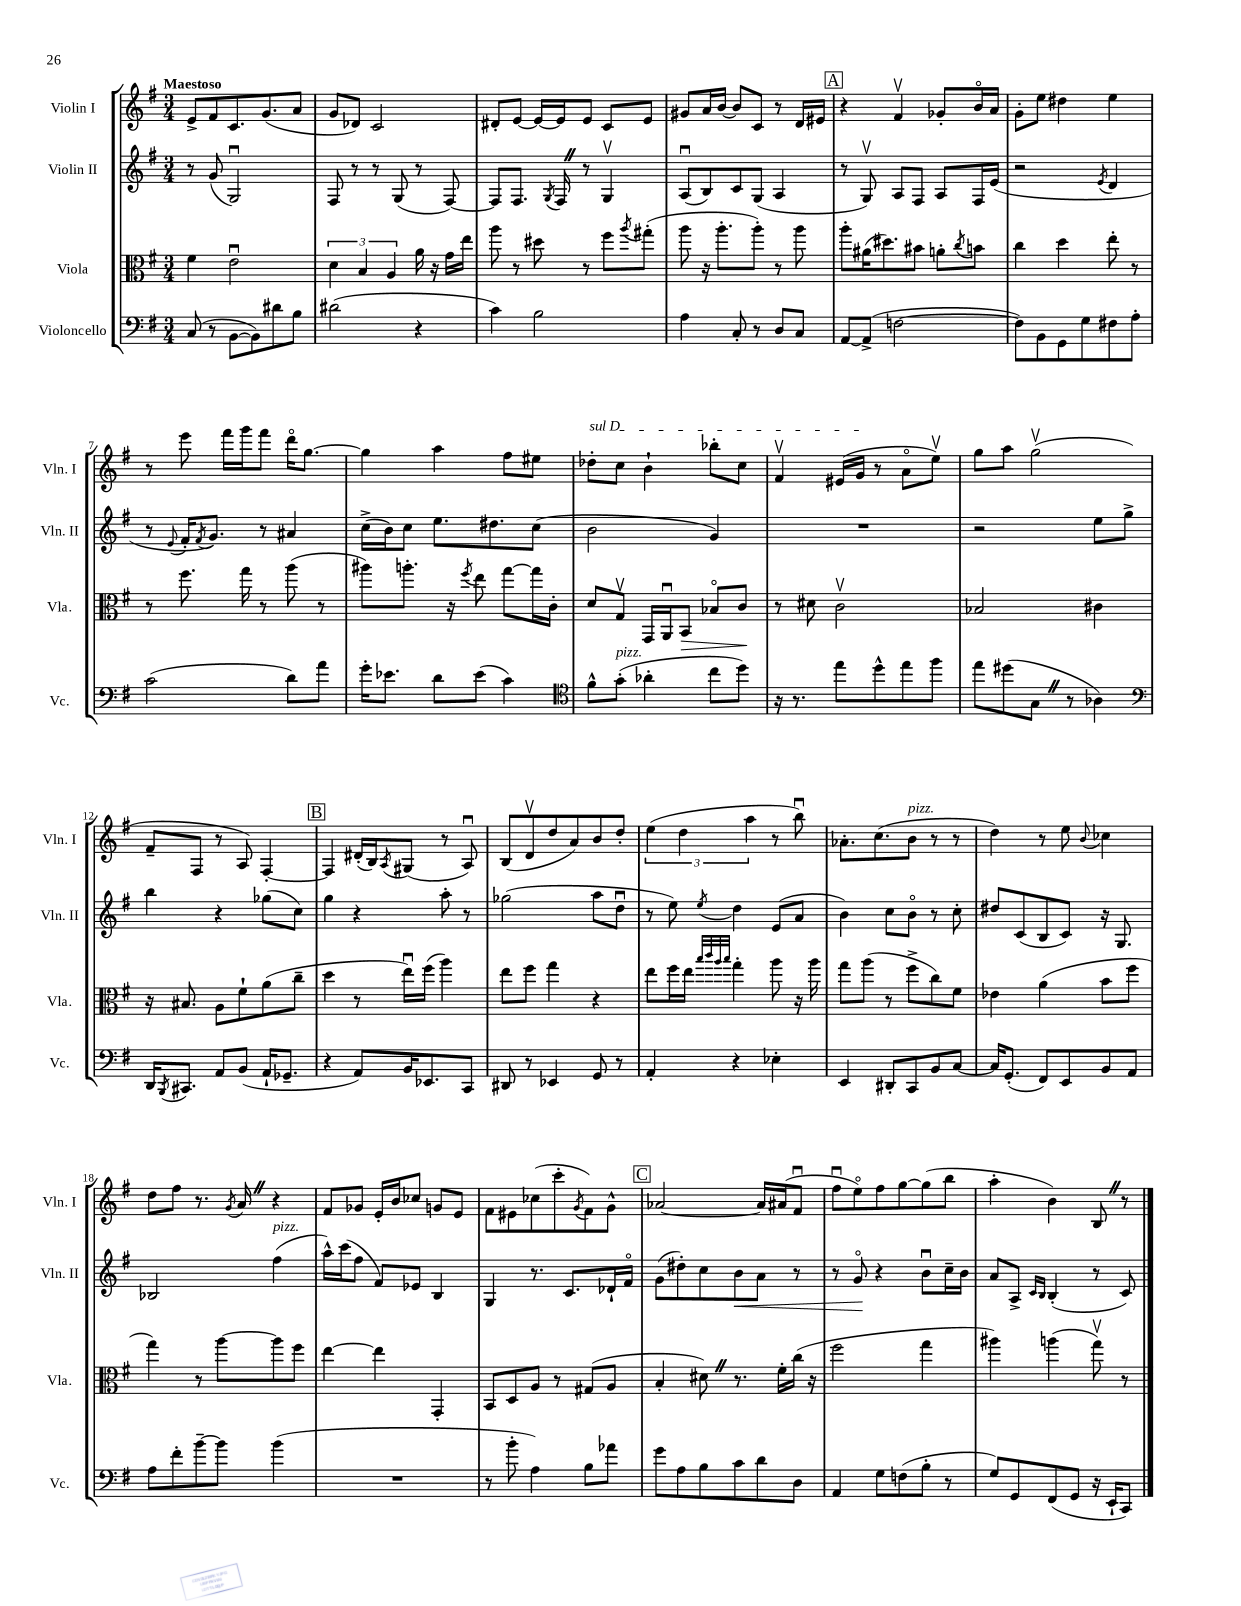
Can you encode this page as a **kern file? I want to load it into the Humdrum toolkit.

**kern	**kern	**kern	**kern
*staff4	*staff3	*staff2	*staff1
*clefF4	*clefC3	*clefG2	*clefG2
*k[f#]	*k[f#]	*k[f#]	*k[f#]
*M3/4	*M3/4	*M3/4	*M3/4
(8C	4f#	8r	8e^
8r	.	(8g	8f#
[8BB	2eu	2Gu)	8.c
8BB])	.	.	.
.	.	.	(8.g
8d#	.	.	.
8B	.	.	8a
=	=	=	=
(2d#	6d	8F#	8g
.	.	8r	8d-)
.	6B	.	.
.	.	8r	2c
.	6A	.	.
.	.	(8G	.
4r	16a	8r	.
.	16r	.	.
.	16g	[8F#)	.
.	16ee	.	.
=	=	=	=
4c)	8aa	8F#]	8d#'
.	8r	8.F#	[8e
2B	8dd#	.	16e_
.	.	8qG	.
.	.	16F#	16e]
.	8r	8r	8e
.	8ff#	4Gv	8c
.	8qaa	.	.
.	(8gg#'	.	8e
=	=	=	=
4A	8aa	(8Au	8g#
.	16r	8B)	16a
.	8.aa'	.	[16b
8C'	.	8c	8b]
8r	8aa')	(8G	8c
8D	8r	4A	8r
8C	8aa	.	16d
.	.	.	16e#
=	=	=	=
[8AA	8aa'	8r	4r
(8AA^]	(16a#	8Gv)	.
.	8.dd#)	.	.
[2F	.	8A	4f#v
.	8b#	8F#	.
.	8a'	8A	8g-'
.	8qcc	.	.
.	8b	16F#	16bo
.	.	(16e	16a
=	=	=	=
8F])	4cc	2r	8g'
8BB	.	.	8ee
8GG	4dd	.	4dd#
8G	.	.	.
.	.	8qe	.
8F#	8ee'	4d	4ee
8A'	8r	.	.
=	=	=	=
(2c	8r	8r	8r
.	.	8qqe	.
.	8.ff#	16f#'	8eee
.	.	8qf#	.
.	.	8.g)	.
.	.	.	16fff#
.	16gg	.	16ggg
.	8r	8r	8fff#
8d)	(8aa	4a#	16dddo
.	.	.	[8.gg
8a	8r	.	.
=	=	=	=
16g'	8aa#)	(16cc^	4gg]
8.e-	.	16b)	.
.	8.aa'	8cc	.
8d	.	8.ee	4aa
.	16r	.	.
.	8qff#	.	.
(8e-	8ee	.	.
.	.	8.dd#	.
4c)	[8gg	.	8ff#
.	16gg]	(8cc	8ee#
.	16c'	.	.
=	=	=	=
*clefC4	*	*	*
8f#^^	8d	2b	8dd-'
(8g'	8Gv	.	8cc
4a-'	16GG	.	4b`
.	16AAu	.	.
.	8BB	.	.
8cc	8B-o	4g)	8bb-'
8dd)	8c	.	8cc
=	=	=	=
16r	8r	2.r	4f#v
8.r	.	.	.
.	8d#	.	.
8ee	2cv	.	(16e#
.	.	.	16g
8dd^^	.	.	8r
8ee	.	.	8ao
8ff#	.	.	8eev)
=	=	=	=
8ee	2B-	2r	8gg
(8dd#	.	.	8aa
8G	.	.	(2ggv
8r	.	.	.
4A-)	4c#	8ee	.
.	.	8gg^	.
=	=	=	=
*clefF4	*	*	*
16DD	16r	4bb	8f#~
8qBBB	.	.	.
8.CC#	8.B#	.	.
.	.	.	8F#
8AA	8A	4r	8r
(8BB	8f#`	.	8A)
16AA`	(8a	(8gg-	[4F#'
8.GG-~	.	.	.
.	8cc~	8cc)	.
=	=	=	=
4r	4dd	4gg	4F#]
8AA)	8r	4r	(16d#'
.	.	.	16B)
.	.	.	8qA
16BB	16eeu)	.	(8G#
8.EE-	(16ff#	.	.
.	4aa)	8aa'	8r
8CC	.	8r	8Au)
=	=	=	=
8DD#	8ee	(2gg-	(8B
8r	8ff#	.	8dv
4EE-	4gg	.	8dd
.	.	.	8a)
8GG	4r	8aa	8b
8r	.	8ddu	8dd'
=	=	=	=
4AA'	8ee	8r	(6ee
.	16ff#	8ee)	.
.	.	.	6dd
.	16ee	.	.
.	32qqbb	.	.
.	32qqccc	.	.
.	32qqaa	.	.
.	32qqbb	8qee	.
4r	4gg'	4dd	.
.	.	.	6aa
4E-'	8aa	(8e	8r
.	16r	8a	8bbu)
.	16aa	.	.
=	=	=	=
4EE	8gg	4b)	8.a-'
.	(8aa	.	.
.	.	.	(8.cc
8DD#'	8r	8cc	.
8CC	8ff#^	8bo	8b
8BB	8cc)	8r	8r
[8C	8f#	8cc'	8r
=	=	=	=
16C]	4e-	8dd#	4dd)
(8.GG'	.	.	.
.	.	(8c	.
8FF#)	(4a	8B	8r
8EE	.	8c)	8ee
.	.	.	8qqb
8BB	8b	16r	4cc-
.	.	8.G	.
8AA	8ff#	.	.
=	=	=	=
8A	4gg)	2B-	8dd
8f#'	.	.	8ff#
[8b~	8r	.	8.r
8b]	[8aa	.	.
.	.	.	8qg
.	.	.	16a
(4b	8aa]	(4ff#	4r
.	8ff#	.	.
=	=	=	=
2.r	[4ee	16aa^^)	8f#
.	.	(16ccc	.
.	.	8ff#	8g-
.	4ee]	8f#)	16e'
.	.	.	16b
.	.	8e-	8cc-
.	4GG'	4B	8g
.	.	.	8e
=	=	=	=
8r	8BB	4G	8f#
8b'	8D	.	8e#
4A)	8A	8.r	(8cc-
.	8r	.	8ccc'
.	.	8.c	.
.	.	.	8qg
8B	(8G#	.	8f#)
8a-	8A	16d-`	8g^^
.	.	16f#o	.
=	=	=	=
8g	4B'	(8g	[2a-
8A	.	8dd#')	.
8B	8d#)	8cc	.
8c	8.r	8b	.
8d	.	8a	16a-]
.	16f#'	.	(16a#
8D	(16cc	8r	8f#u
.	16r	.	.
=	=	=	=
4AA	2ff#	8r	8ff#u
.	.	8go	8eeo)
8G	.	4r	8ff#
(8F	.	.	[8gg
8B'	4gg	8bu	(8gg]
8r	.	16cc~	8bb
.	.	16b	.
=	=	=	=
8G)	4aa#)	8a	4aa'
8GG	.	8A^	.
.	.	16qqc	.
.	.	16qqB	.
(8FF#	(4aa	(4B'	4b)
8GG	.	.	.
16r	8ggv)	8r	8B
16EE`	.	.	.
8CC)	8r	8c)	8r
==	==	==	==
*-	*-	*-	*-
